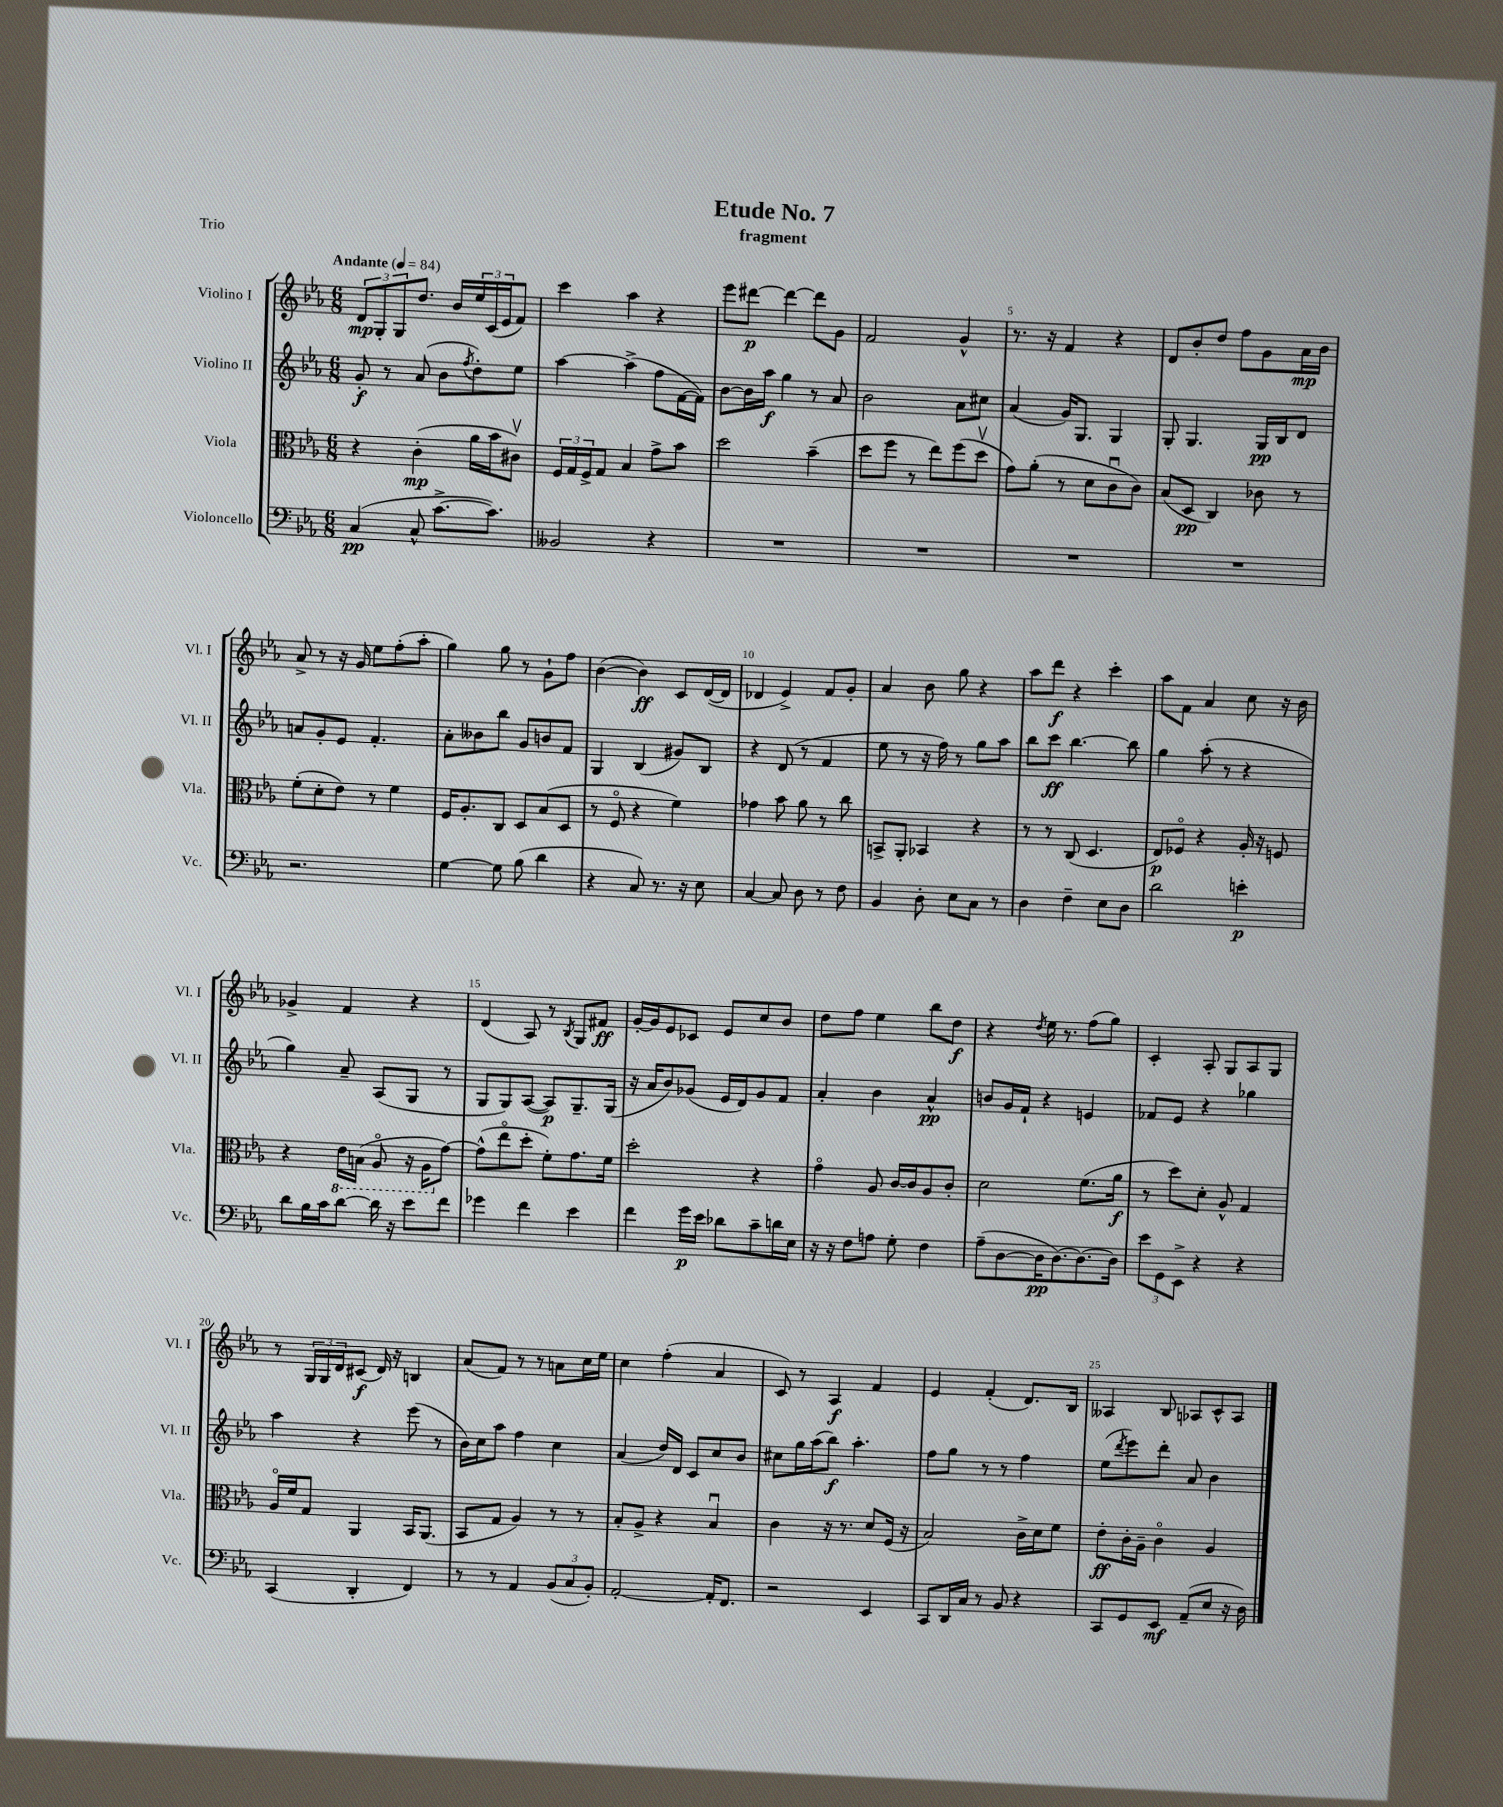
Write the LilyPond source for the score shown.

\header { title = "Etude No. 7" subtitle = "fragment" piece = "Trio" }
<<
\new StaffGroup <<
\new Staff = "s0" \with { instrumentName = "Violino I" shortInstrumentName = "Vl. I" } {
    \clef treble \key ees \major \numericTimeSignature \time 6/8 \tempo "Andante" 4 = 84
    \tuplet 3/2 { d'8\mp g8-. g8 } d''8. bes'16 \tuplet 3/2 { ees''16 c'16( ees'16 } f'8) |
    c'''4 aes''4 r4 |
    ees'''8 dis'''8~\p dis'''4~ dis'''8 g'8 |
    f'2 g'4-^ |
    r8. r16 f'4 r4 |
    d'8 bes'8-. d''8 f''8 g'8 aes'16\mp bes'16 |
    aes'8-> r8 r16 g'16 ees''8 f''8-.( aes''8-. |
    g''4) g''8 r8 g'8-! f''8 |
    bes'4~( bes'4\ff) c'8 d'16~( d'16 |
    des'4 ees'4->) f'8 g'8-. |
    aes'4 bes'8 g''8 r4 |
    aes''8 d'''8\f r4 c'''4-. |
    aes''8 f'8 aes'4 c''8 r16 bes'16 |
    ges'4-> f'4 r4 |
    d'4( aes8) r8 \acciaccatura { bes8 } g8 fis'8\ff |
    g'16~-. g'16 ees'8 ces'8 ees'8 c''8 bes'8 |
    d''8 f''8 ees''4 bes''8 d''8\f |
    r4 \acciaccatura { d''8 } ees''16 r8. f''8( g''8) |
    c'4-. aes8-. g8 aes8 g8 |
    r8 \tuplet 3/2 { g16 g16 d'16 } cis'8\f( d'16) r16 b4 |
    aes'8( f'8) r8 r8 a'8 c''16 ees''16 |
    c''4 f''4-.( aes'4 |
    c'8) r8 aes4\f f'4 |
    ees'4 f'4-.( d'8.) bes16 |
    aeses4 bes8 aes8 c'8-^ aes8 \bar "|." |
}
\new Staff = "s1" \with { instrumentName = "Violino II" shortInstrumentName = "Vl. II" } {
    \clef treble \key ees \major \numericTimeSignature \time 6/8
    g'8-.\f r8 aes'8( bes'8 \acciaccatura { f''8 } d''8-.) ees''8 |
    aes''4~ aes''4->( f''8 f'16~ f'16) |
    bes'8~ bes'16 aes''16\f g''4 r8 aes'8 |
    bes'2 aes'8 cis''8 |
    aes'4( g'16) g8. g4 |
    g8-. g4. g16\pp bes16 d'8 |
    a'8 g'8-. ees'8 f'4.-. |
    aes'8-. beses'8 bes''8 g'8 b'8 f'8 |
    g4 bes4( gis'8) bes8 |
    r4 d'8( r8 f'4 |
    ees''8 r8 r16 f''16) r8 g''8 aes''8 |
    bes''8 c'''8\ff bes''4.~ bes''8 |
    g''4 aes''8-.( r8 r4 |
    g''4) aes'8-- aes8( g8 r8 |
    g8 g8) aes8~( aes8\p) g8.-- g16( |
    r16 aes'16 bes'8) ges'8( ees'16 d'16) ges'8 f'8 |
    aes'4-. bes'4 aes'4-^\pp |
    b'8 g'16 f'16-! r4 e'4 |
    fes'8 ees'8 r4 ges''4 |
    aes''4 r4 ees'''8( r8 |
    bes'16) c''16 aes''8 f''4 c''4 |
    aes'4( d''16) d'16 c'8 c''8 bes'8 |
    cis''8 g''16 aes''16( bes''8\f) aes''4.-. |
    f''8 g''8 r8 r8 f''4 |
    ees''8( \acciaccatura { d'''8 } ees'''8) d'''8-. aes'8 bes'4 \bar "|." |
}
\new Staff = "s2" \with { instrumentName = "Viola" shortInstrumentName = "Vla." } {
    \clef alto \key ees \major \numericTimeSignature \time 6/8
    r4 c'4-.\mp( aes'16 bes'16 cis'8\upbow) |
    \tuplet 3/2 { f16 g16 f16-> } g8 bes4 g'8-> bes'8 |
    d''2 bes'4--( |
    d''8 f''8 r8 ees''8) f''8( d''8\upbow |
    g'8) aes'8-.( r8 d'8 c'8\downbow c'8) |
    bes8( d8\pp c4) ces'8 r8 |
    f'8-.( d'8-. ees'8) r8 f'4 |
    f16 aes8.-. c8 d8 bes8( d8 |
    r8 f8\flageolet r4 f'4) |
    ges'4 bes'8 aes'8 r8 c''8 |
    b,8-> aes,8-. bes,4 r4 |
    r8 r8 c8( d4. |
    ees8\p) fes8\flageolet r4 aes16-. r16 f8 |
    r4 \ottava #-1 ees16 b,16( aes,8\flageolet r16 aes,16 \ottava #0 g'8~) |
    g'8-^( ees''8\flageolet d''8-. f'8-.) g'8. f'16 |
    d''2-. r4 |
    g'4\flageolet aes8 c'16~ c'16 aes8 c'8-. |
    d'2 f'8.( aes'16\f |
    r8 d''8) d'8-. aes8-^ g4 |
    aes16\flageolet f'16 g8 aes,4 bes,16 aes,8.( |
    bes,8 g8 aes4) r8 r8 |
    bes8-. aes8-> r4 bes4\downbow |
    c'4 r16 r8. d'8 f16( r16 |
    bes2) c'16-> d'16 f'8 |
    ees'8-.\ff c'16-. aes16-- c'4\flageolet aes4 \bar "|." |
}
\new Staff = "s3" \with { instrumentName = "Violoncello" shortInstrumentName = "Vc." } {
    \clef bass \key ees \major \numericTimeSignature \time 6/8
    c4\pp( c8-^ c'8.~-> c'8.) |
    beses,2 r4 |
    R2. |
    R2. |
    R2. |
    R2. |
    r2. |
    g4~ g8 bes8( d'4 |
    r4 c8) r8. r16 ees8 |
    c4~ c8 d8 r8 f8 |
    bes,4 d8-. ees8 c8 r8 |
    d4 f4-- ees8 d8 |
    d'2 e'4-.\p |
    d'8 bes16 c'16 d'8~ d'16 r16 ees'8 f'8 |
    ges'4 f'4 ees'4 |
    f'4 g'16\p ees'16 des'8 c'8-- d'16 ees16 |
    r16 r16 f8 a8 g8-. f4 |
    aes8--( d8~ d16\pp d8.~) d8.~ d16 |
    \tuplet 3/2 { ees'8 g,8 ees,8-> } r4 r4 |
    c,4( d,4-. f,4) |
    r8 r8 aes,4 \tuplet 3/2 { bes,8( c8 bes,8-.) } |
    aes,2~-. aes,16-. f,8. |
    r2 ees,4 |
    c,8 d,16 c16 r8 bes,8 r4 |
    c,8 g,8 ees,8\mf aes,8--( ees8 r16 d16) \bar "|." |
}
>>
>>
\layout { \context { \Score \override BarNumber.break-visibility = ##(#f #t #t) barNumberVisibility = #(every-nth-bar-number-visible 5) } }
